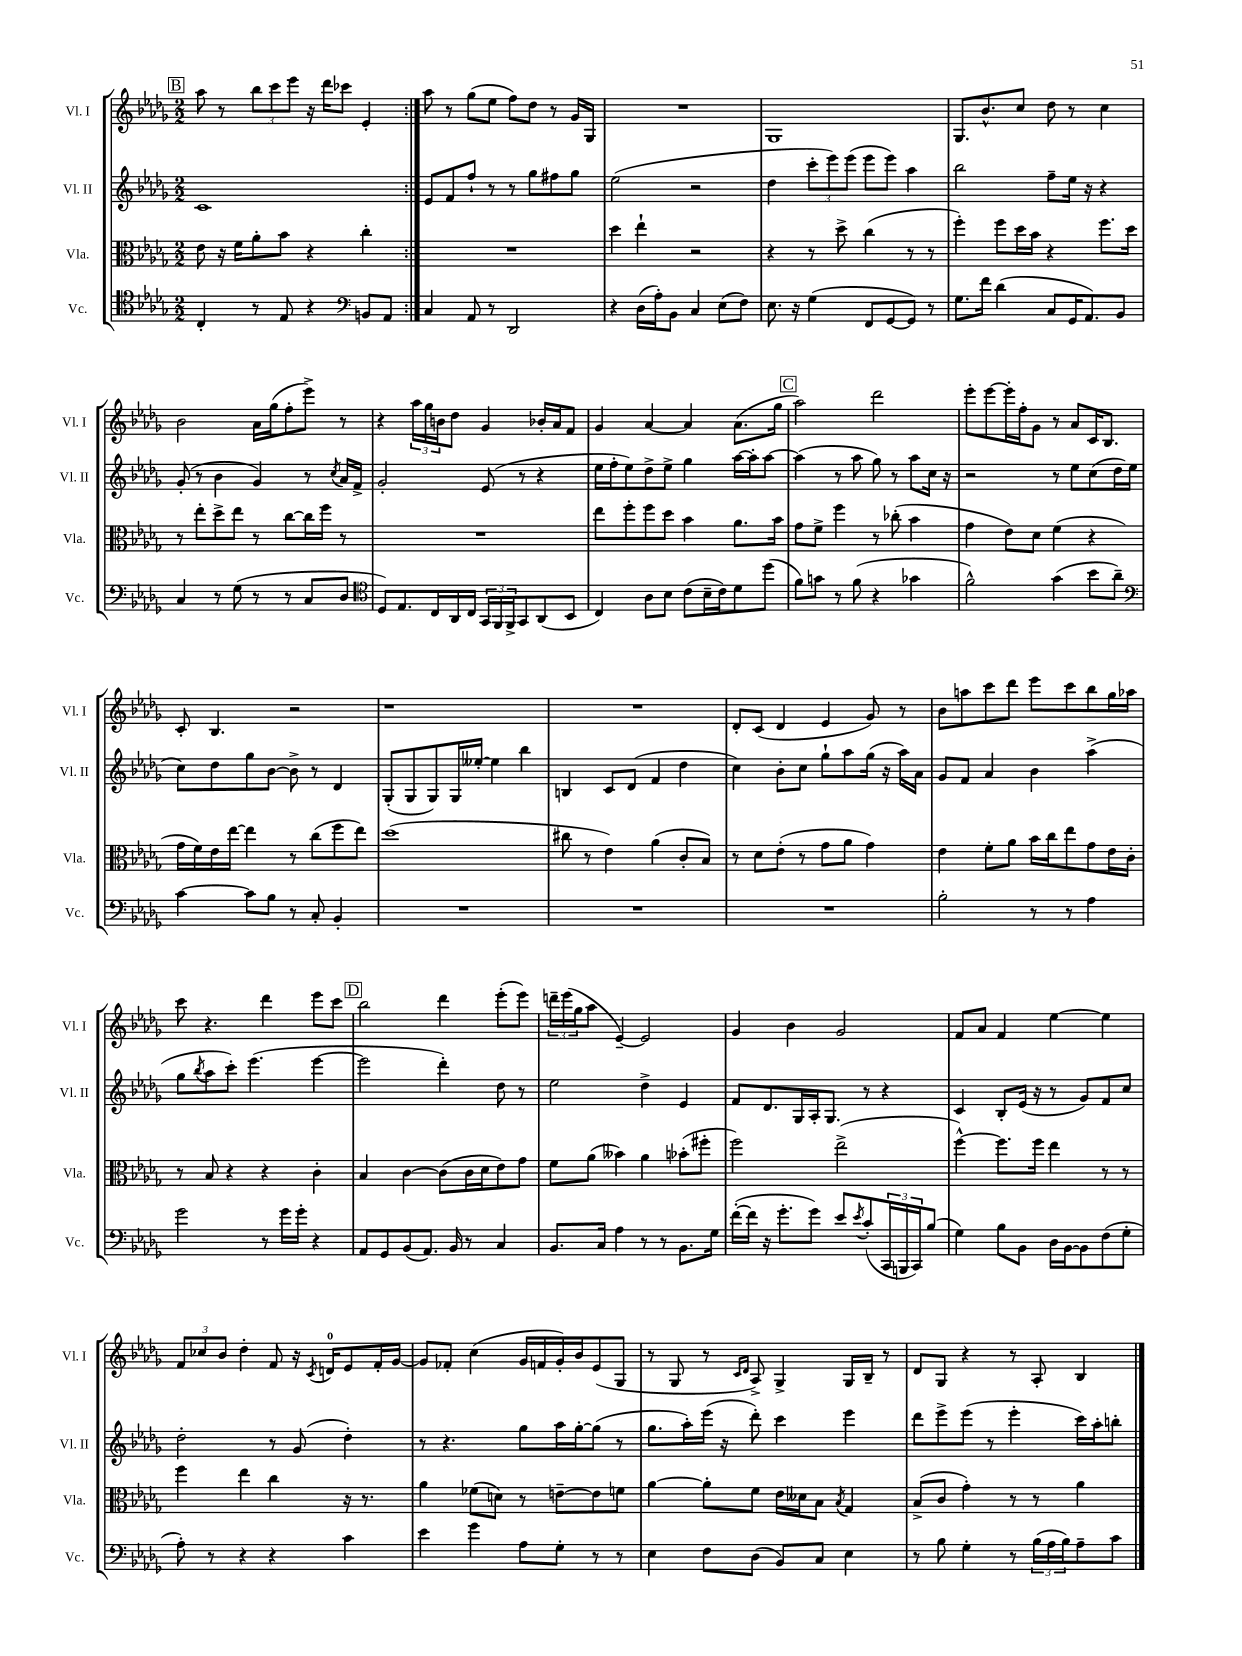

**kern	**kern	**kern	**kern
*staff4	*staff3	*staff2	*staff1
*clefC4	*clefC3	*clefG2	*clefG2
*k[b-e-a-d-g-]	*k[b-e-a-d-g-]	*k[b-e-a-d-g-]	*k[b-e-a-d-g-]
*M2/2	*M2/2	*M2/2	*M2/2
4C'	8e-	1c	8aa-
.	16r	.	8r
.	16f	.	.
8r	8a-'	.	12bb-
.	.	.	12ccc
8E-	8b-	.	.
.	.	.	12eee-
4r	4r	.	16r
.	.	.	16ddd-
.	.	.	8ccc-
*clefF4	*	*	*
8BB	4cc'	.	4e-'
8AA-	.	.	.
=:|!	=:|!	=:|!	=:|!
4C	1r	8e-	8aa-
.	.	8f	8r
8AA-	.	8ff`	(8gg-
8r	.	8r	8ee-
2DD-	.	8r	8ff)
.	.	8gg-	8dd-
.	.	8ff#	8r
.	.	8gg-	16g-
.	.	.	16G-
=	=	=	=
4r	4dd-	(2ee-	1r
(16D-	4ee-`	.	.
16A-')	.	.	.
8BB-	.	.	.
4C	2r	2r	.
(8E-	.	.	.
8F)	.	.	.
=	=	=	=
8.E-	4r	4dd-	1G-
16r	.	.	.
(4G-	8r	12ccc'	.
.	.	12eee-)	.
.	8dd-^	.	.
.	.	(12eee-	.
8FF	(4cc	8eee-	.
[8GG-	.	8eee-)	.
8GG-])	8r	4aa-	.
8r	8r	.	.
=	=	=	=
8.G-	4ff')	2bb-	8.G-
16f	.	.	8.b-^^
(4d-	8ff	.	.
.	16dd-	.	8cc
.	16b-	.	.
8C	4r	8ff~	8dd-
16GG-	.	16ee-	8r
8.AA-)	.	16r	.
.	8.ff	4r	4cc
8BB-	.	.	.
.	16dd-	.	.
=	=	=	=
4C	8r	(8g-'	2b-
.	8ee-'	8r	.
8r	8dd-^	4b-	.
(8G-	8ee-	.	.
8r	8r	4g-)	16a-
.	.	.	(16gg-
8r	[8cc	.	8ff'
8C	16cc]	8r	8eee-^)
.	16ff	.	.
.	.	8qcc	.
8D-	8r	16a-	8r
.	.	16f^	.
=	=	=	=
*clefC4	*	*	*
8D-)	1r	2g-'	4r
8.E-	.	.	.
.	.	.	24aa-
.	.	.	24gg-
16C	.	.	.
.	.	.	24b
16AA-	.	.	8dd-
16C	.	.	.
24GG-	.	(8e-	4g-
24FF	.	.	.
24FF^	.	.	.
8GG-	.	8r	.
(8AA-	.	4r	16b-'
.	.	.	16a-
8BB-	.	.	8f
=	=	=	=
4C)	8ee-	16ee-	4g-
.	.	16ff'	.
.	8ff'	8ee-)	.
8A-	8ff	8dd-^	[4a-
8B-	8dd-	8ee-^	.
(8c	4b-	4gg-	4a-]
16B-~	.	.	.
16c)	.	.	.
8d-	8.a-	[16aa-	(8.a-
.	.	16aa-']	.
(8dd-	.	[8aa-	.
.	16b-	.	16gg-
=	=	=	=
8f)	8g-	(4aa-]	2aa-)
8g	8f^	.	.
8r	4ff	8r	.
(8f	.	8aa-	.
4r	8r	8gg-)	2ddd-
.	(8cc-'	8r	.
4g-	4b-	8aa-	.
.	.	16cc	.
.	.	16r	.
=	=	=	=
2f^^)	4g-	2r	8eee-'
.	.	.	[8eee-
.	8e-)	.	16eee-']
.	.	.	16ff'
.	8d-	.	8g-
(4g-	(4f	8r	8r
.	.	8ee-	8a-
8b-	4r	(8cc	16c
.	.	.	8.B-
8a-~)	.	16dd-	.
.	.	16ee-	.
=	=	=	=
*clefF4	*	*	*
[4c	16g-	8cc)	8c'
.	16f)	.	.
.	16e-	8dd-	4.B-
.	[16ee-	.	.
8c]	4ee-]	8gg-	.
8B-	.	[8b-	.
8r	8r	8b-^]	2r
8C'	(8cc	8r	.
4BB-'	8ff	4d-	.
.	8ee-)	.	.
=	=	=	=
1r	(1dd-	(8G-'	1r
.	.	8G-	.
.	.	8G-)	.
.	.	16G-	.
.	.	[16ee--'	.
.	.	4ee--]	.
.	.	4bb-	.
=	=	=	=
1r	8cc#	4B	1r
.	8r	.	.
.	4e-)	8c	.
.	.	(8d-	.
.	(4a-	4f	.
.	8c'	4dd-	.
.	8B-)	.	.
=	=	=	=
1r	8r	4cc)	8d-'
.	8d-	.	(8c
.	(8e-'	8b-'	4d-
.	8r	8cc	.
.	8g-	8gg-`	4e-
.	8a-	8aa-	.
.	4g-)	(16gg-	8g-)
.	.	16r	.
.	.	16aa-)	8r
.	.	16a-	.
=	=	=	=
2B-'	4e-	8g-	8b-
.	.	8f	8aa
.	8f'	4a-	8ccc
.	8a-	.	8ddd-
8r	16b-	4b-	8eee-
.	16cc	.	.
8r	8ee-	.	8ccc
4A-	8g-	(4aa-^	8bb-
.	16e-	.	16gg-
.	16c'	.	16aa-
=	=	=	=
2g-	8r	8gg-	8ccc
.	.	8qbb-	.
.	8B-	8aa-	4.r
.	4r	8ccc')	.
.	.	(4.eee-	.
8r	4r	.	4ddd-
16g-	.	.	.
16g-'	.	.	.
4r	4c'	[4eee-	8eee-
.	.	.	8ccc
=	=	=	=
8AA-	4B-	2eee-]	2bb-
8GG-	.	.	.
(8BB-	[4c	.	.
8.AA-)	.	.	.
.	(8c]	4ddd-')	4ddd-
16BB-	.	.	.
8r	16c	.	.
.	16d-	.	.
4C	8e-)	8dd-	(8eee-'
.	8g-	8r	8eee-)
=	=	=	=
8.BB-	8f	2ee-	24ddd~
.	.	.	(24eee-
.	.	.	24gg-
.	(8a-	.	8aa-
16C	.	.	.
4A-	4b--)	.	[4e-~)
8r	4a-	4dd-^	2e-]
8r	.	.	.
8.BB-	(8b-'	4e-	.
.	8ff#'	.	.
16G-	.	.	.
=	=	=	=
([16f'	2ff)	8f	4g-
16f]	.	.	.
16r	.	8.d-	.
8.g-'	.	.	.
.	.	.	4b-
.	.	16G-	.
8g-)	.	16A-'	.
.	.	8.G-	.
8e-	(2ee-^	.	2g-
8qe-	.	.	.
(8c'	.	8r	.
24CC	.	4r	.
24BBB	.	.	.
24CC)	.	.	.
(8B-	.	.	.
=	=	=	=
4G-)	[4ff^^)	4c	8f
.	.	.	8a-
8B-	8.ff]	8B-'	4f
8BB-	.	(16e-	.
.	16ff	16r	.
16D-	4ee-	8r	[4ee-
[16BB-	.	.	.
8BB-]	.	8g-)	.
(8F	8r	8f	4ee-]
8G-'	8r	8cc	.
=	=	=	=
8A-')	4ff	2dd-'	12f
.	.	.	12cc-
8r	.	.	.
.	.	.	12b-
4r	4ee-	.	4dd-'
4r	4cc	8r	8f
.	.	(8g-	16r
.	.	.	8qc
.	.	.	16d
4c	16r	4dd-')	8e-
.	8.r	.	.
.	.	.	16f'
.	.	.	[16g-
=	=	=	=
4e-	4a-	8r	8g-]
.	.	4.r	8f-'
4g-	(8f-	.	(4cc
.	8d)	.	.
8A-	8r	8gg-	16g-
.	.	.	16f
8G-'	[8e~	16aa-	16g-')
.	.	[16gg-'	16b-
8r	8e]	(8gg-]	(8e-
8r	8f	8r	8G-
=	=	=	=
4E-	[4a-	8.gg-	8r
.	.	.	8G-
.	.	16aa-')	.
8F	8a-']	(16eee-	8r
.	.	16r	.
.	.	.	16qqc
.	.	.	16qqd-
(8D-	8f	8ddd-')	8A-^)
8BB-)	16e-	4ccc	4G-^
.	16d--	.	.
8C	8B-	.	.
.	8qB-	.	.
4E-	4G-	4eee-	16G-
.	.	.	16B-~
.	.	.	8r
=	=	=	=
8r	(8B-^	8ddd-	8d-
8B-	8c	8eee-^	8G-
4G-'	4g-')	(8eee-	4r
.	.	8r	.
8r	8r	4eee-'	8r
(24B-	8r	.	8A-'
24A-	.	.	.
24B-)	.	.	.
8A-~	4a-	16ccc)	4B-
.	.	16aa-'	.
8c	.	8bb'	.
==	==	==	==
*-	*-	*-	*-
